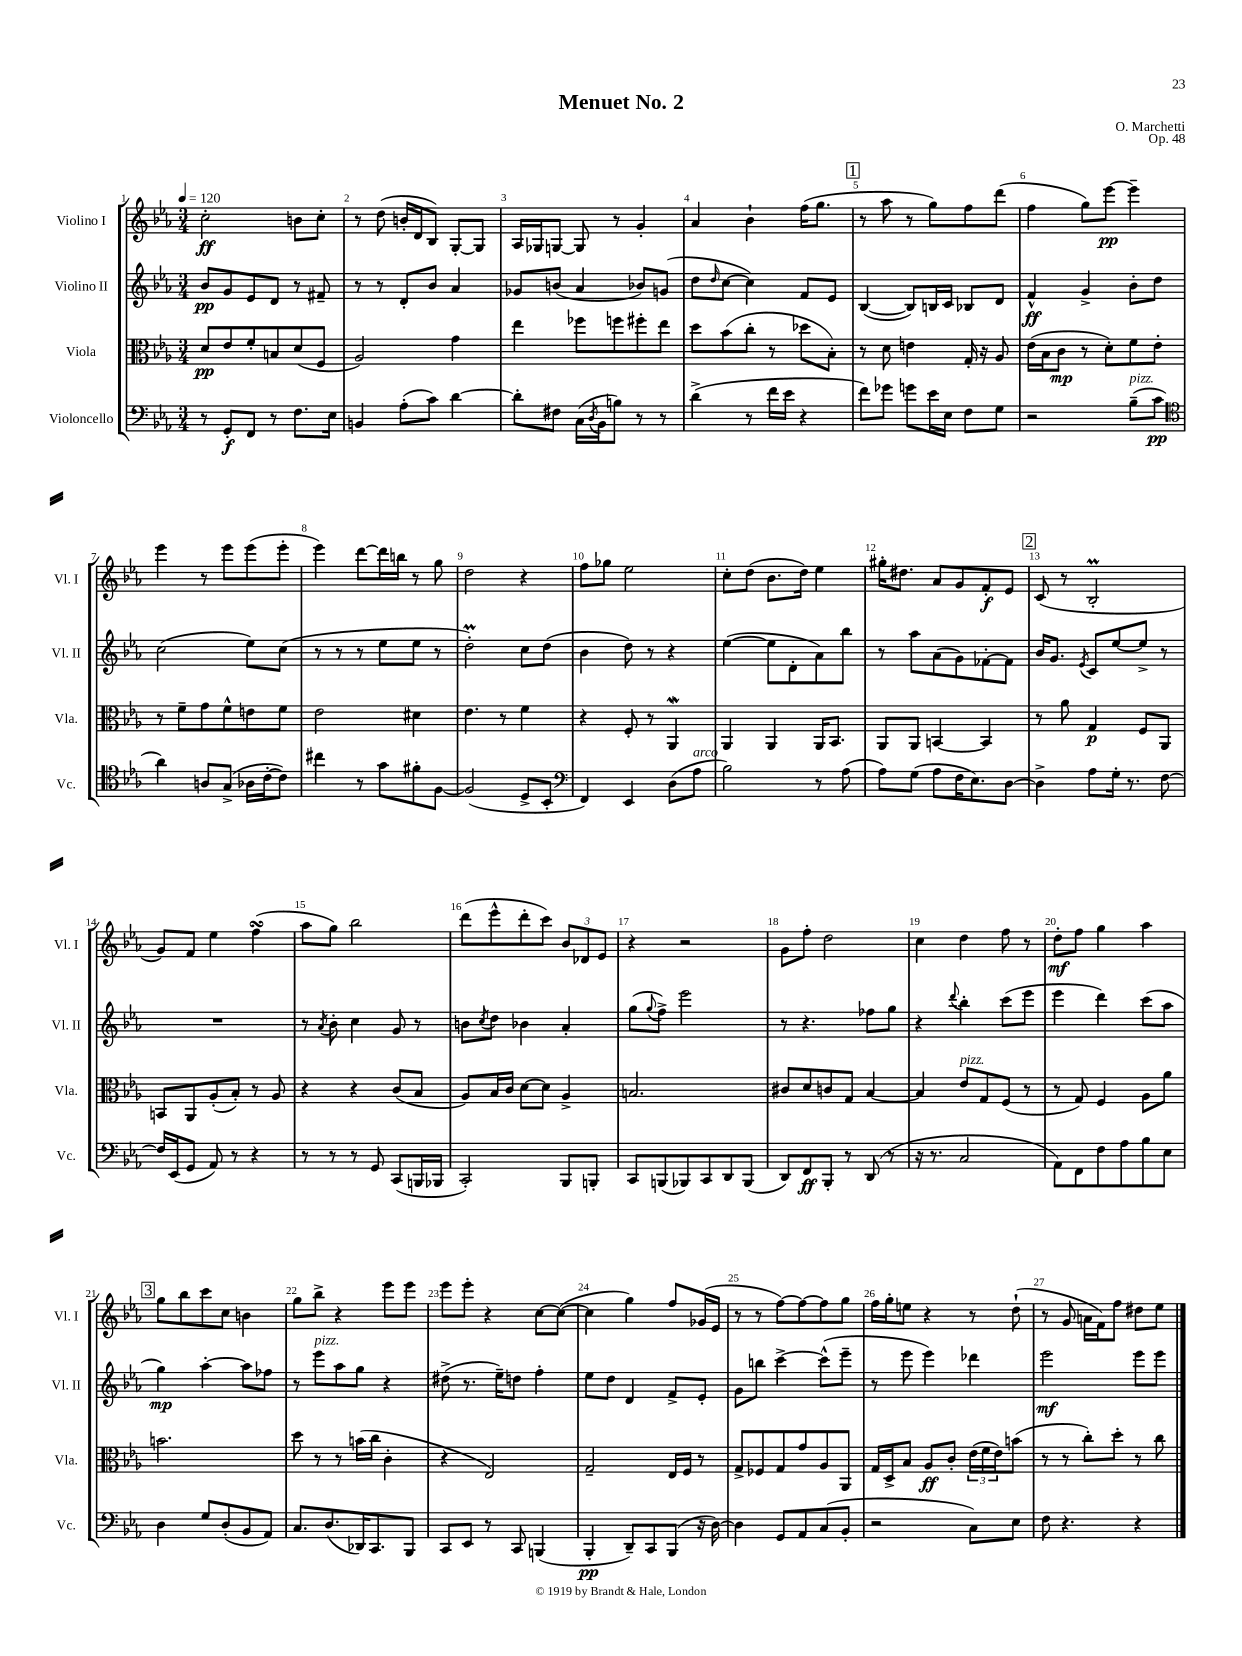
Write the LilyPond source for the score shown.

\header { title = "Menuet No. 2" composer = "O. Marchetti" opus = "Op. 48" }
<<
\new StaffGroup <<
\new Staff = "s0" \with { instrumentName = "Violino I" shortInstrumentName = "Vl. I" } {
    \clef treble \key ees \major \numericTimeSignature \time 3/4 \tempo 4 = 120
    c''2-.\ff b'8 c''8-. |
    r8 d''8( b'16-. d'16 bes8) g8~-. g8 |
    aes16 ges16 g8~ g8 r8 g'4-. |
    aes'4 bes'4-! f''16( g''8. |
    \mark \markup { \box "1" } r8 aes''8 r8 g''8) f''8 d'''8( |
    f''4 g''8) ees'''8~\pp ees'''4-- |
    ees'''4 r8 ees'''8 ees'''8( ees'''8-. |
    ees'''4) d'''8~ d'''16 b''16 r8 g''8 |
    d''2 r4 |
    f''8 ges''8 ees''2 |
    c''8-. d''8( bes'8. d''16) ees''4 |
    gis''16-. dis''8. aes'8 g'8 f'8-.\f ees'8 |
    \mark \markup { \box "2" } c'8( r8 bes2-.\prall |
    g'8) f'8 ees''4 f''4\turn( |
    aes''8 g''8) bes''2 |
    d'''8( ees'''8-^ d'''8-. c'''8) \tuplet 3/2 { bes'8 des'8 ees'8 } |
    r4 r2 |
    g'8 f''8-. d''2 |
    c''4 d''4 f''8 r8 |
    d''8-.\mf f''8 g''4 aes''4 |
    \mark \markup { \box "3" } g''8 bes''8 c'''8 c''8 b'4 |
    g''8 bes''8-> r4 ees'''8 ees'''8 |
    ees'''8 ees'''8-. r4 c''8~ c''8~( |
    c''4 g''4) f''8 ges'16( ees'16 |
    r8 r8 f''8~) f''8~ f''8 g''8 |
    f''16 g''16-. e''8 r4 r8 d''8-!( |
    r8 g'8 a'16 f'16) f''8 dis''8 ees''8 \bar "|." |
}
\new Staff = "s1" \with { instrumentName = "Violino II" shortInstrumentName = "Vl. II" } {
    \clef treble \key ees \major \numericTimeSignature \time 3/4
    bes'8\pp g'8 ees'8 d'8 r8 fis'8-- |
    r8 r8 d'8-. bes'8 aes'4 |
    ges'8 b'8( aes'4 bes'8) g'8( |
    d''8 \grace { d''16 } c''8~ c''4) f'8 ees'8 |
    \mark \markup { \box "1" } bes4~( bes8) b16 c'16 bes8 d'8 |
    f'4-^\ff g'4-> bes'8-. d''8 |
    c''2( ees''8) c''8( |
    r8 r8 r8 ees''8 ees''8 r8 |
    d''2-.\prall) c''8 d''8( |
    bes'4 d''8) r8 r4 |
    ees''4~( ees''8 d'8-. aes'8) bes''8 |
    r8 aes''8 aes'8( g'8) fes'8~-. fes'8 |
    \mark \markup { \box "2" } bes'16 g'8. \acciaccatura { ees'8 } c'8 ees''8~ ees''8-> r8 |
    R2. |
    r8 \acciaccatura { aes'8 } bes'8-. c''4 g'8 r8 |
    b'8 \acciaccatura { c''8 } d''8 bes'4 aes'4-. |
    g''8( \appoggiatura { g''8 } f''8->) ees'''2 |
    r8 r4. fes''8 g''8 |
    r4 \appoggiatura { d'''8 } bes''4-. c'''8( ees'''8 |
    ees'''4 d'''4) c'''8( aes''8 |
    \mark \markup { \box "3" } g''4\mp) aes''4~-. aes''8 fes''8 |
    r8 ees'''8^\markup { \italic "pizz." } aes''8 g''8 r4 |
    dis''8->( r8. ees''16--) d''8 f''4-. |
    ees''8 d''8 d'4 f'8-> ees'8-. |
    g'8 b''8 c'''4~-> c'''8-^( ees'''8-- |
    r8 ees'''8 ees'''4) des'''4 |
    ees'''2\mf ees'''8 ees'''8 \bar "|." |
}
\new Staff = "s2" \with { instrumentName = "Viola" shortInstrumentName = "Vla." } {
    \clef alto \key ees \major \numericTimeSignature \time 3/4
    d'8\pp ees'8 f'8-. b8 d'8( f8 |
    aes2) g'4 |
    ees''4 fes''8 f''8 fis''8-. ees''8 |
    d''8 bes'8( c''8-. r8 des''8 bes8-.) |
    \mark \markup { \box "1" } r8 d'8 e'4 g16-. r16 aes8 |
    ees'16( bes16 c'8\mp r8 d'8-.) f'8 ees'8-. |
    r8 f'8-- g'8 f'8-^ e'8 f'8 |
    ees'2 dis'4 |
    ees'4. r8 f'4 |
    r4 f8-. r8 aes,4\mordent |
    aes,4 aes,4 aes,16 bes,8. |
    aes,8 aes,8 b,4~ b,4 |
    \mark \markup { \box "2" } r8 aes'8 g4\p f8 aes,8 |
    b,8 aes,8 aes8-.( bes8-.) r8 aes8 |
    r4 r4 c'8( bes8 |
    aes8) bes16 c'16 d'8~ d'8 aes4-> |
    b2. |
    cis'8 d'8 c'8 g8 bes4~ |
    bes4 ees'8^\markup { \italic "pizz." } g8 f8( r8 |
    r8 g8) f4 aes8 aes'8 |
    \mark \markup { \box "3" } b'2. |
    d''8 r8 r8 b'16( c''16 c'4-. |
    r4 ees2) |
    g2-- ees16 f16 r8 |
    g8-> fes8 g8 g'8 aes8 aes,8 |
    g16 d16-> bes8 aes8\ff c'8-. \tuplet 3/2 { ees'16( f'16 ees'16) } b'8( |
    r8 r8 c''8-.) d''8-. r8 c''8 \bar "|." |
}
\new Staff = "s3" \with { instrumentName = "Violoncello" shortInstrumentName = "Vc." } {
    \clef bass \key ees \major \numericTimeSignature \time 3/4
    r8 g,8-.\f f,8 r8 f8. ees16 |
    b,4 aes8-.( c'8) d'4~ |
    d'8-. fis8 c16( \acciaccatura { d8 } bes,16 b8) r8 r8 |
    d'4->( r8 f'16 ees'16 r4 |
    \mark \markup { \box "1" } f'8) ges'8 g'8 ees'16 ees16 f8 g8 |
    r2 bes8--^\markup { \italic "pizz." }( c'8\pp |
    \clef tenor aes'4) a8 g8->( aes16 c'16~-. c'8) |
    cis''4 r8 g'8 fis'8-. f8~ |
    f2( d8-> bes,8-. |
    \clef bass f,4) ees,4 d8( aes8^\markup { \italic "arco" } |
    bes2) r8 aes8( |
    aes8) g8( aes8 f16 ees8.) d8~ |
    \mark \markup { \box "2" } d4-> aes8 g16-. r8. f8~ |
    f16 ees,16( g,8 aes,8) r8 r4 |
    r8 r8 r8 g,8 c,8( b,,16 bes,,16 |
    c,2-.) bes,,8 b,,8-. |
    c,8 b,,8( bes,,8) c,8 d,8 bes,,8( |
    d,8) f,8\ff bes,,8-. r8 d,8( r8 |
    r16 r8. c2 |
    aes,8) f,8 f8 aes8 bes8 ees8 |
    \mark \markup { \box "3" } d4 g8 d8-.( bes,8 aes,8) |
    c8. d8.( des,16) c,8. bes,,8 |
    c,8 ees,8 r8 c,8 b,,4( |
    bes,,4-.\pp d,8--) c,8 bes,,8( r16 d16~) |
    d4 g,8 aes,8 c8( bes,8-. |
    r2 c8) ees8 |
    f8 r4. r4 \bar "|." |
}
>>
>>
\layout { \context { \Score \override BarNumber.break-visibility = ##(#f #t #t) barNumberVisibility = #all-bar-numbers-visible } }
